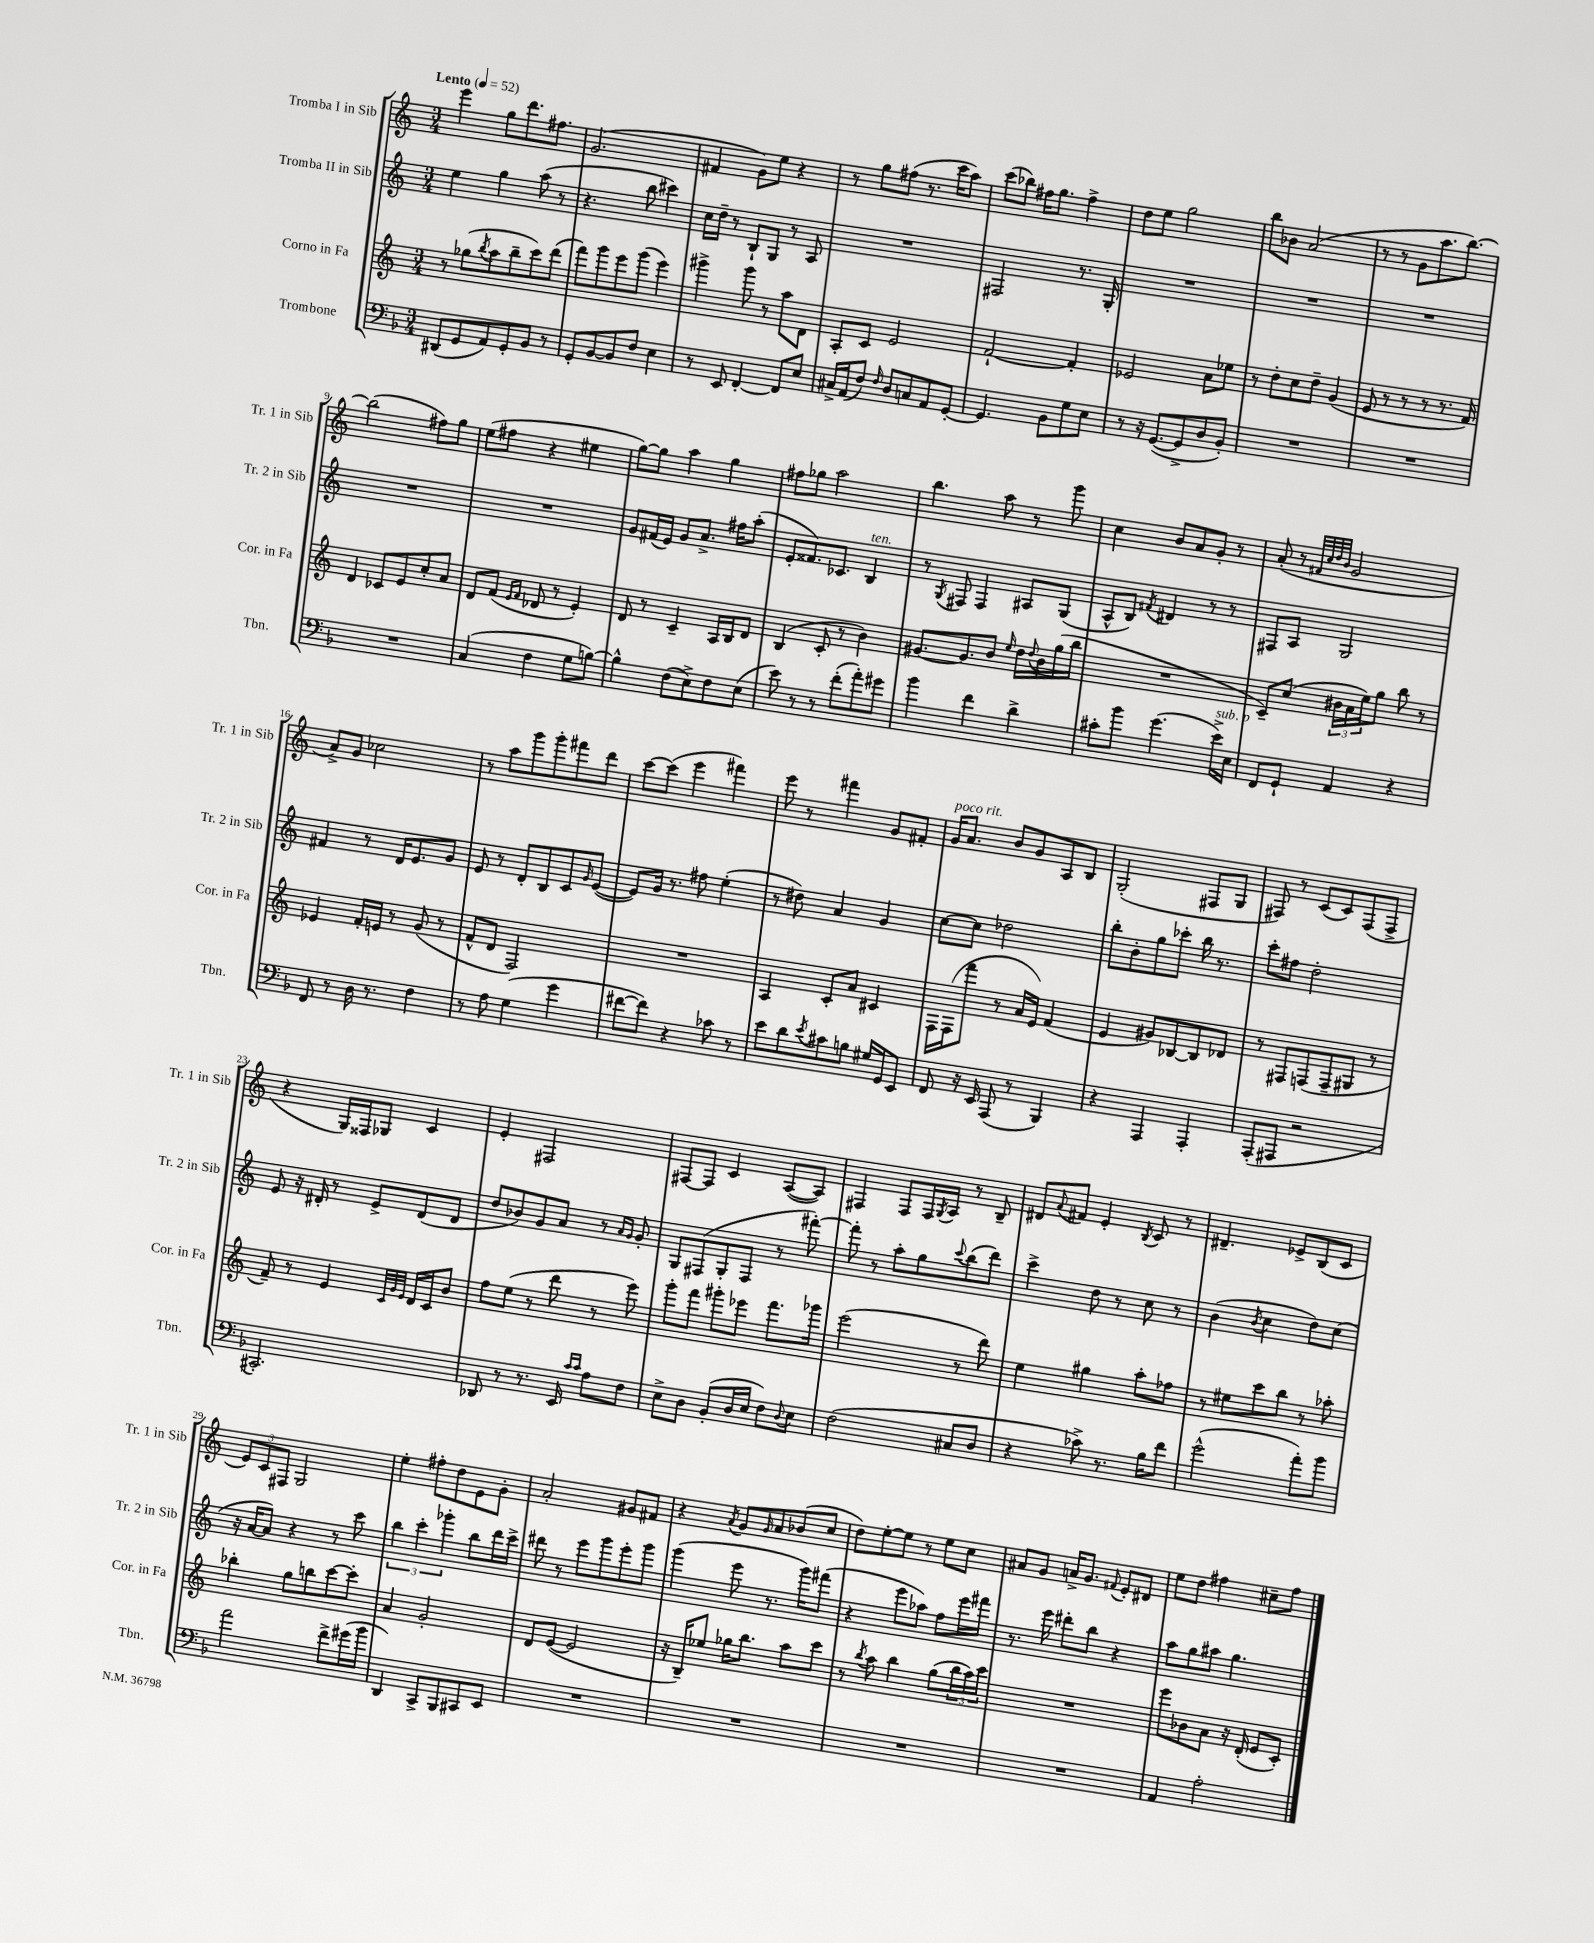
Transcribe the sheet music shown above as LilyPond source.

<<
\new StaffGroup <<
\new Staff = "s0" \with { instrumentName = "Tromba I in Sib" shortInstrumentName = "Tr. 1 in Sib" } {
    \clef treble \key c \major \numericTimeSignature \time 3/4 \tempo "Lento" 4 = 52
    e'''4 g''8 d'''8. fis''8. |
    g'2.( |
    fis'4 g'8) e''8 r4 |
    r8 g''8 fis''8( r8. c'''16 a''8) |
    c'''8( bes''8) fis''16 g''8. fis''4-> |
    d''8 e''8 g''2 |
    b''8 bes'8 a'2( |
    r8 r8 g'8 a''8. b''8.~) |
    b''2( fis''8) g''8 |
    e''8( fis''8 r4 eis''4 |
    g''8~) g''8 a''4 g''4 |
    fis''8 ges''8 a''2 |
    b''4. a''8 r8 g'''8 |
    c''4 b'8 a'8 g'8-. r8 |
    a'8-.( r8 \grace { fis'32 c''32 d''32 b'32 } g'2 |
    a'8->) g'8 ces''2 |
    r8 a''8 g'''8 g'''8-. fis'''8 d'''8 |
    c'''8~ c'''8( e'''4 fis'''4) |
    e'''8 r8 fis'''4 g'8 fis'8-. |
    g'16^\markup { \italic "poco rit." } a'8. b'8 g'8 a8 b8 |
    g2-.( fis8 g8 |
    fis8) r8 c'8( c'8) fis8( fis8-> |
    r4 g16) fisis16 ges8 c'4 |
    e'4-. fis2 |
    fis8~ fis8 c'4 a8~( a8) |
    fis4 fis8 fis16 \acciaccatura { g8 } a16 r8 b8-- |
    dis'8 \appoggiatura { a'8 } fis'8 e'4-. \acciaccatura { b8 } c'8 r8 |
    dis'4.-- ees'8-> b8( c'8 |
    \tuplet 3/2 { e'8) c'8 fis8 } g2 |
    e''4-. fis''8-. d''8 e'8 g'8-. |
    a'2-. gis'8 fis'8 |
    r4 \acciaccatura { a'8 } g'8 \grace { g'16 } a'8 bes'8( c''8 |
    d''8) e''8~-. e''8 r8 e''8 c''8 |
    ais'8 g'8 a'16-> g'8. \appoggiatura { fis'8 } e'8-. dis'8 |
    e''8 d''8 fis''4 cis''8-- fis''8 \bar "|." |
}
\new Staff = "s1" \with { instrumentName = "Tromba II in Sib" shortInstrumentName = "Tr. 2 in Sib" } {
    \clef treble \key c \major \numericTimeSignature \time 3/4
    e''4 g''4 a''8( r8 |
    r4. b''8 cis'''4) |
    c''16 d''16-- r8 b8-! g8 r8 a8 |
    R2. |
    fis2 r8. g16-. |
    R2. |
    R2. |
    R2. |
    R2. |
    R2. |
    g'8 fis'16( e'16) g'8 a'8.-> fis''16 a''8-.( |
    e'8-. fisis'8.) ces'8. b4^\markup { \italic "ten." } |
    r8 \acciaccatura { g8 } fis8 fis4 ais8 g8( |
    a8-^ b8) \acciaccatura { fis'8 } dis'4 r8 r8 |
    fis8 a8 g2 |
    fis'4 r8 d'16 e'8. g'8 |
    e'8 r8 d'8-. b8 c'8 \grace { g'16 } e'8~( |
    e'8) g'16 r8. fis''8 e''4-.( |
    r8 dis''8) a'4 g'4 |
    c''8~ c''8 des''2 |
    b''8-. b'8-. g''8 ces'''8-. b''16 r8. |
    c'''8-. fis''8 d''2-. |
    e'8 r16 dis'16-. r8 e'8-> dis'8( dis'8 |
    d''8 bes'8) g'8 a'8 r8 \grace { a'16 g'16 } g'8-. |
    g8 fis8( g8-. fis8 r8 fis'''8~-.) |
    fis'''8-. r8 a''8-. g''8 \appoggiatura { c'''8 } b''8( d'''8) |
    c'''4-> d''8 r8 c''8 r8 |
    b'4( \acciaccatura { b'8 } c''4 d''8) c''8( |
    r16 a'16~ a'8) r4 r8 c'''8 |
    \tuplet 3/2 { b''4 c'''4-. ges'''4-. } b''8 d'''16 c'''16-> |
    dis'''8 r8 e'''8 g'''8 e'''8-. g'''8 |
    g'''4( e'''8 r8. g'''16) fis'''8( |
    r4 e'''8 aes''8) f''8 e'''16 fis'''16 |
    r8. e'''16 dis'''8-. b''8 r4 |
    a''8 g''8 ais''8 g''4. \bar "|." |
}
\new Staff = "s2" \with { instrumentName = "Corno in Fa" shortInstrumentName = "Cor. in Fa" } {
    \clef treble \key c \major \numericTimeSignature \time 3/4
    r8 ges''8( \acciaccatura { b''8 } a''8 b''8-- c'''8) d'''8( |
    f'''8) g'''8 e'''8 g'''8( e'''4) |
    gis'''4-> gis'''8 r8 a''8 d'8 |
    a8-. c'8 e'2 |
    f'2~-! f'4-. |
    ees'2 a'8 ees''8 |
    r8 d''8-. c''8 d''8-- g'4( |
    e'8 r8 r8 r8 r8. f'16) |
    d'4 ces'8 e'8 c''8-. a'8 |
    d'8 f'8( \grace { e'16 f'16 } des'8 r8 e'4-.) |
    d'8 r8 c'4-- a16 b16 d'8 |
    b4( c'8-. r8 b'4) |
    gis'8.~ gis'8. b'8 \grace { e''16 } d''16 \appoggiatura { d''8 } b'16 g''16( b''16 |
    R2. |
    c'8--) c''8( \tuplet 3/2 { bis'16 a'16 e''16) } g''8 b''8 r8 |
    ees'4 f'16-. e'16 r8 g'8( r8 |
    f'8-^ d'8 f2) |
    R2. |
    a4 c'8-. a'8 cis'4 |
    f16 f16( f'''8 r8 a'16 e'16) f'4( |
    e'4 gis'8) bes8~ bes8 des'8 |
    r8 fis8 f8( f8-- gis8 r8 |
    f'8--) r8 e'4 \grace { c'32 g'32 e'32 } d'16 c'16 b'8 |
    f''8 e''8( r8 d'''8 r8 e'''8) |
    g'''8-. f'''8 gis'''8-. ees'''8 f'''8. ges'''16 |
    e'''2( r8 d'''8) |
    e''4 gis''4 a''8-. fes''8 |
    r8 eis''8 c'''8 b''8 r8 aes''8-. |
    bes''4-. g''8 b''8 c'''8~ c'''8-. |
    a'4 g'2-. |
    d'8 e'8~( e'2 |
    r16 b16--) ees''8 ges''16 b''8. a''8 c'''8 |
    r8 \acciaccatura { b''8 } a''8 b''4 g''8( \tuplet 3/2 { b''16 a''16) c'''16 } |
    R2. |
    e'''8 bes'8 a'8 r16 d'16-.( e'8 c'8-.) \bar "|." |
}
\new Staff = "s3" \with { instrumentName = "Trombone" shortInstrumentName = "Tbn." } {
    \clef bass \key f \major \numericTimeSignature \time 3/4
    dis,8( g,8 a,8) g,8-. bes,8 r8 |
    g,8-. bes,8~ bes,8 f8 e4 |
    r8 e,8 f,4~-. f,8 e8 |
    cis16-> a,16( f8) \grace { f16 } d8 c8 a,8 g,8~-. |
    g,4. bes,8 g8 e8 |
    r8 r16 g,8.~( g,8-> d8 bes,8-.) |
    R2. |
    R2. |
    R2. |
    c4( f4 g8 b8~) |
    b4-^ f8( e8->) f8 e8( |
    e'8) r8 r8 f'8-.( a'8-.) gis'8 |
    bes'4 f'4 d'4-> |
    cis'8-. bes'8 g'4.( e'16->^\markup { \italic "sub. p" }) e16 |
    f,8 g,8-! a,4 r4 |
    f,8 r8 d16 r8. f4 |
    r8 a8 g4( g'4 |
    fis'8~ fis'8) r4 ces'8 r8 |
    e'8 d'8 \acciaccatura { e'8 } cis'8 b8 gis16 g,16 e,8 |
    f,8 r16 e,16 a,,8( r8 bes,,4) |
    r4 a,,4 a,,4-. |
    a,,8-.( ais,,8 r2 |
    cis,2.-.) |
    des,8 r8 r8. e,16 \grace { c'16 c'16 } a8 f8 |
    e8-> d8 bes,8-.( d16 e16 f8) \appoggiatura { d8 } e8 |
    f2( cis8 d8 |
    r4 ces'8->) r8. bes16 f'8 |
    g'2-^( a'8-.) bes'8 |
    a'2 f'8-> gis'16( bes'16 |
    d,4) c,8-> bes,,8 cis,8 e,8 |
    R2. |
    R2. |
    R2. |
    R2. |
    a,4 a2-. \bar "|." |
}
>>
>>
